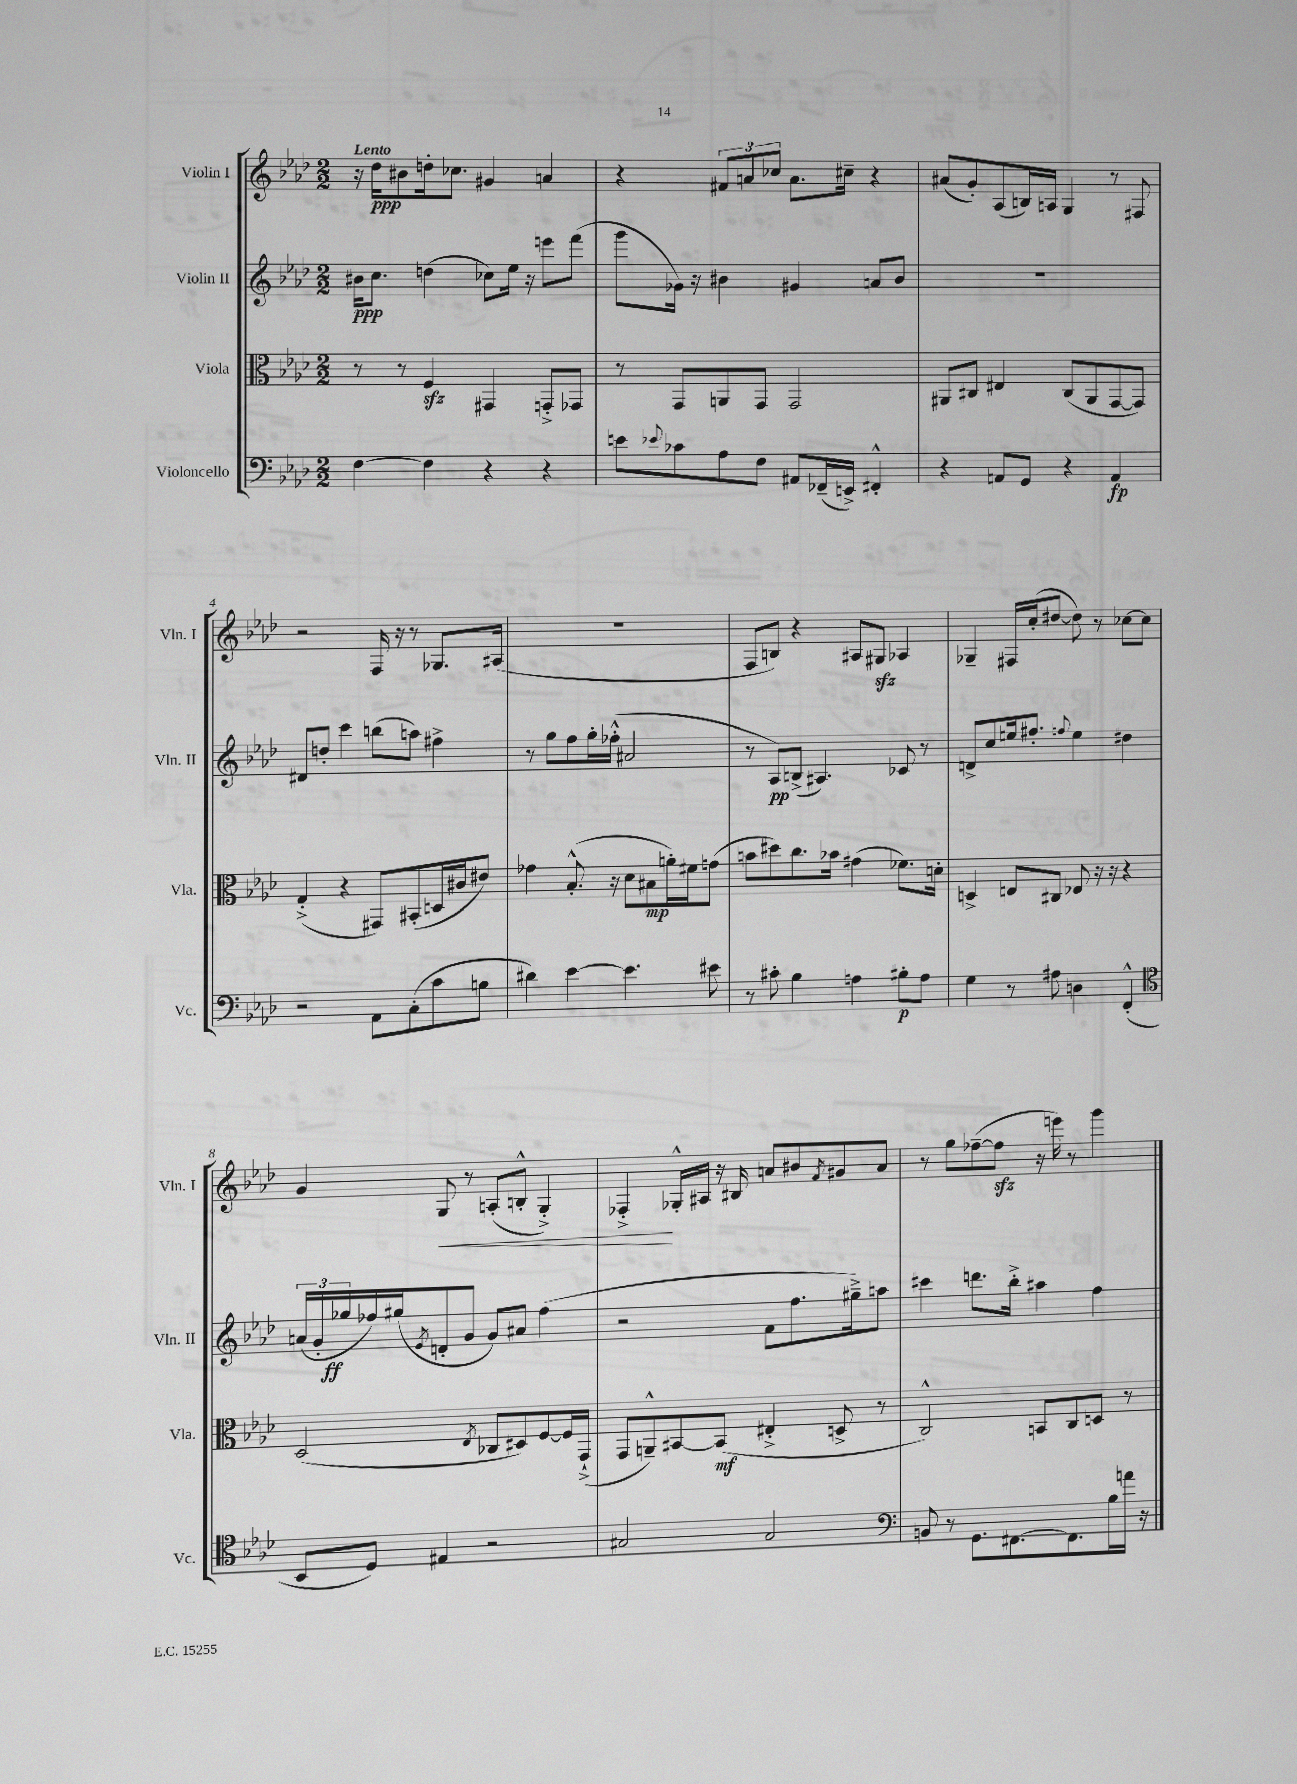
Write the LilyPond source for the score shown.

<<
\new StaffGroup <<
\new Staff = "s0" \with { instrumentName = "Violin I" shortInstrumentName = "Vln. I" } {
    \clef treble \key aes \major \numericTimeSignature \time 2/2 \tempo "Lento"
    r16 des''16\ppp bis'8 d''16-. ces''8. gis'4 a'4 |
    r4 \tuplet 3/2 { fis'8 a'8 ces''8 } a'8. cis''16-- r4 |
    ais'8( g'8-.) aes8( b16) a16 g4 r8 fis8 |
    r2 f16 r16 r8 ges8. ais16( |
    R1 |
    f8 b8) r4 ais8 gis8\sfz aes4 |
    ges4-- fis16 c''16-.( dis''8~ dis''8) r8 ces''8~ ces''8 |
    g'4 g8\< r8 a8-.( b8-.-^ g4-.->) |
    fes4-.->\! ges16-.-^ ais16 r16 bis16 a'8 bis'8 \acciaccatura { f'8 } gis'8 a'8 |
    r8 g''8 fes''8~--( fes''8\sfz r16 e'''16) r8 g'''4 \bar "|." |
}
\new Staff = "s1" \with { instrumentName = "Violin II" shortInstrumentName = "Vln. II" } {
    \clef treble \key aes \major \numericTimeSignature \time 2/2
    bis'16\ppp c''8. d''4( ces''8) ees''16 r16 e'''8 f'''8( |
    g'''8 ges'16) r16 bis'4 gis'4 a'8 bis'8 |
    R1 |
    dis'8 d''8-. c'''4 b''8( a''8) fis''4-> |
    r8 g''8 f''8 g''16-. fes''16-.-^( ais'2 |
    r8 aes8\pp) b8->( ais4.) ces'8 r8 |
    d'8-> c''8 e''16 fis''8.-. \appoggiatura { f''8 } e''4 dis''4 |
    \tuplet 3/2 { a'16( g'16-. ges''16\ff } fes''16) gis''16( \acciaccatura { ees'8 } d'8-. g'8 g'8) ais'8 fes''4( |
    r2 f'8 f''8. gis''16--->) a''8 |
    cis'''4 d'''8. bes''16-.-> ais''4 f''4 \bar "|." |
}
\new Staff = "s2" \with { instrumentName = "Viola" shortInstrumentName = "Vla." } {
    \clef alto \key aes \major \numericTimeSignature \time 2/2
    r8 r8 f4\sfz gis,4 g,8-.-> ges,8 |
    r8 g,8 a,8 g,8 g,2 |
    ais,8 cis8 eis4 cis8( ais,8 g,8~ g,8) |
    g4-.->( r4 gis,8) bis,8-.( d16 cis'16 eis'8) |
    ges'4 bes8.-.-^( r16 des'8 bis8\mp a'16-.) fis'16 g'8( |
    b'8 dis''8) c''8. bes'16 gis'4( fes'8.) d'16-. |
    d4-> e8 cis8 ees8 r16 r16 r4 |
    des2( \acciaccatura { ees8 } ces8 dis8) f8~ f16 g,16-!->( |
    g,8 a,8---^) bis,8~ bis,8\mf( eis4-.-> d8-> r8 |
    c2-^) b,8 c8 d8 r8 \bar "|." |
}
\new Staff = "s3" \with { instrumentName = "Violoncello" shortInstrumentName = "Vc." } {
    \clef bass \key aes \major \numericTimeSignature \time 2/2
    f4~ f4 r4 r4 |
    e'8 \appoggiatura { ees'8 } ces'8 aes8 f8 ais,8 fes,16--( e,16->) fis,4-.-^ |
    r4 a,8 g,8 r4 a,4\fp |
    r2 aes,8 c8-.( c'8 b8 |
    dis'4) ees'4~ ees'4. eis'8 |
    r8 cis'8-. bes4 a4 bis8-.\p a8 |
    g4 r8 ais8 d4 f,4-.-^( |
    \clef tenor bes,8 des8) eis4 r2 |
    gis2 gis2 |
    \clef bass b,8 r8 g,8. fis,8.~ fis,8. bes16 a'16 r16 \bar "|." |
}
>>
>>
